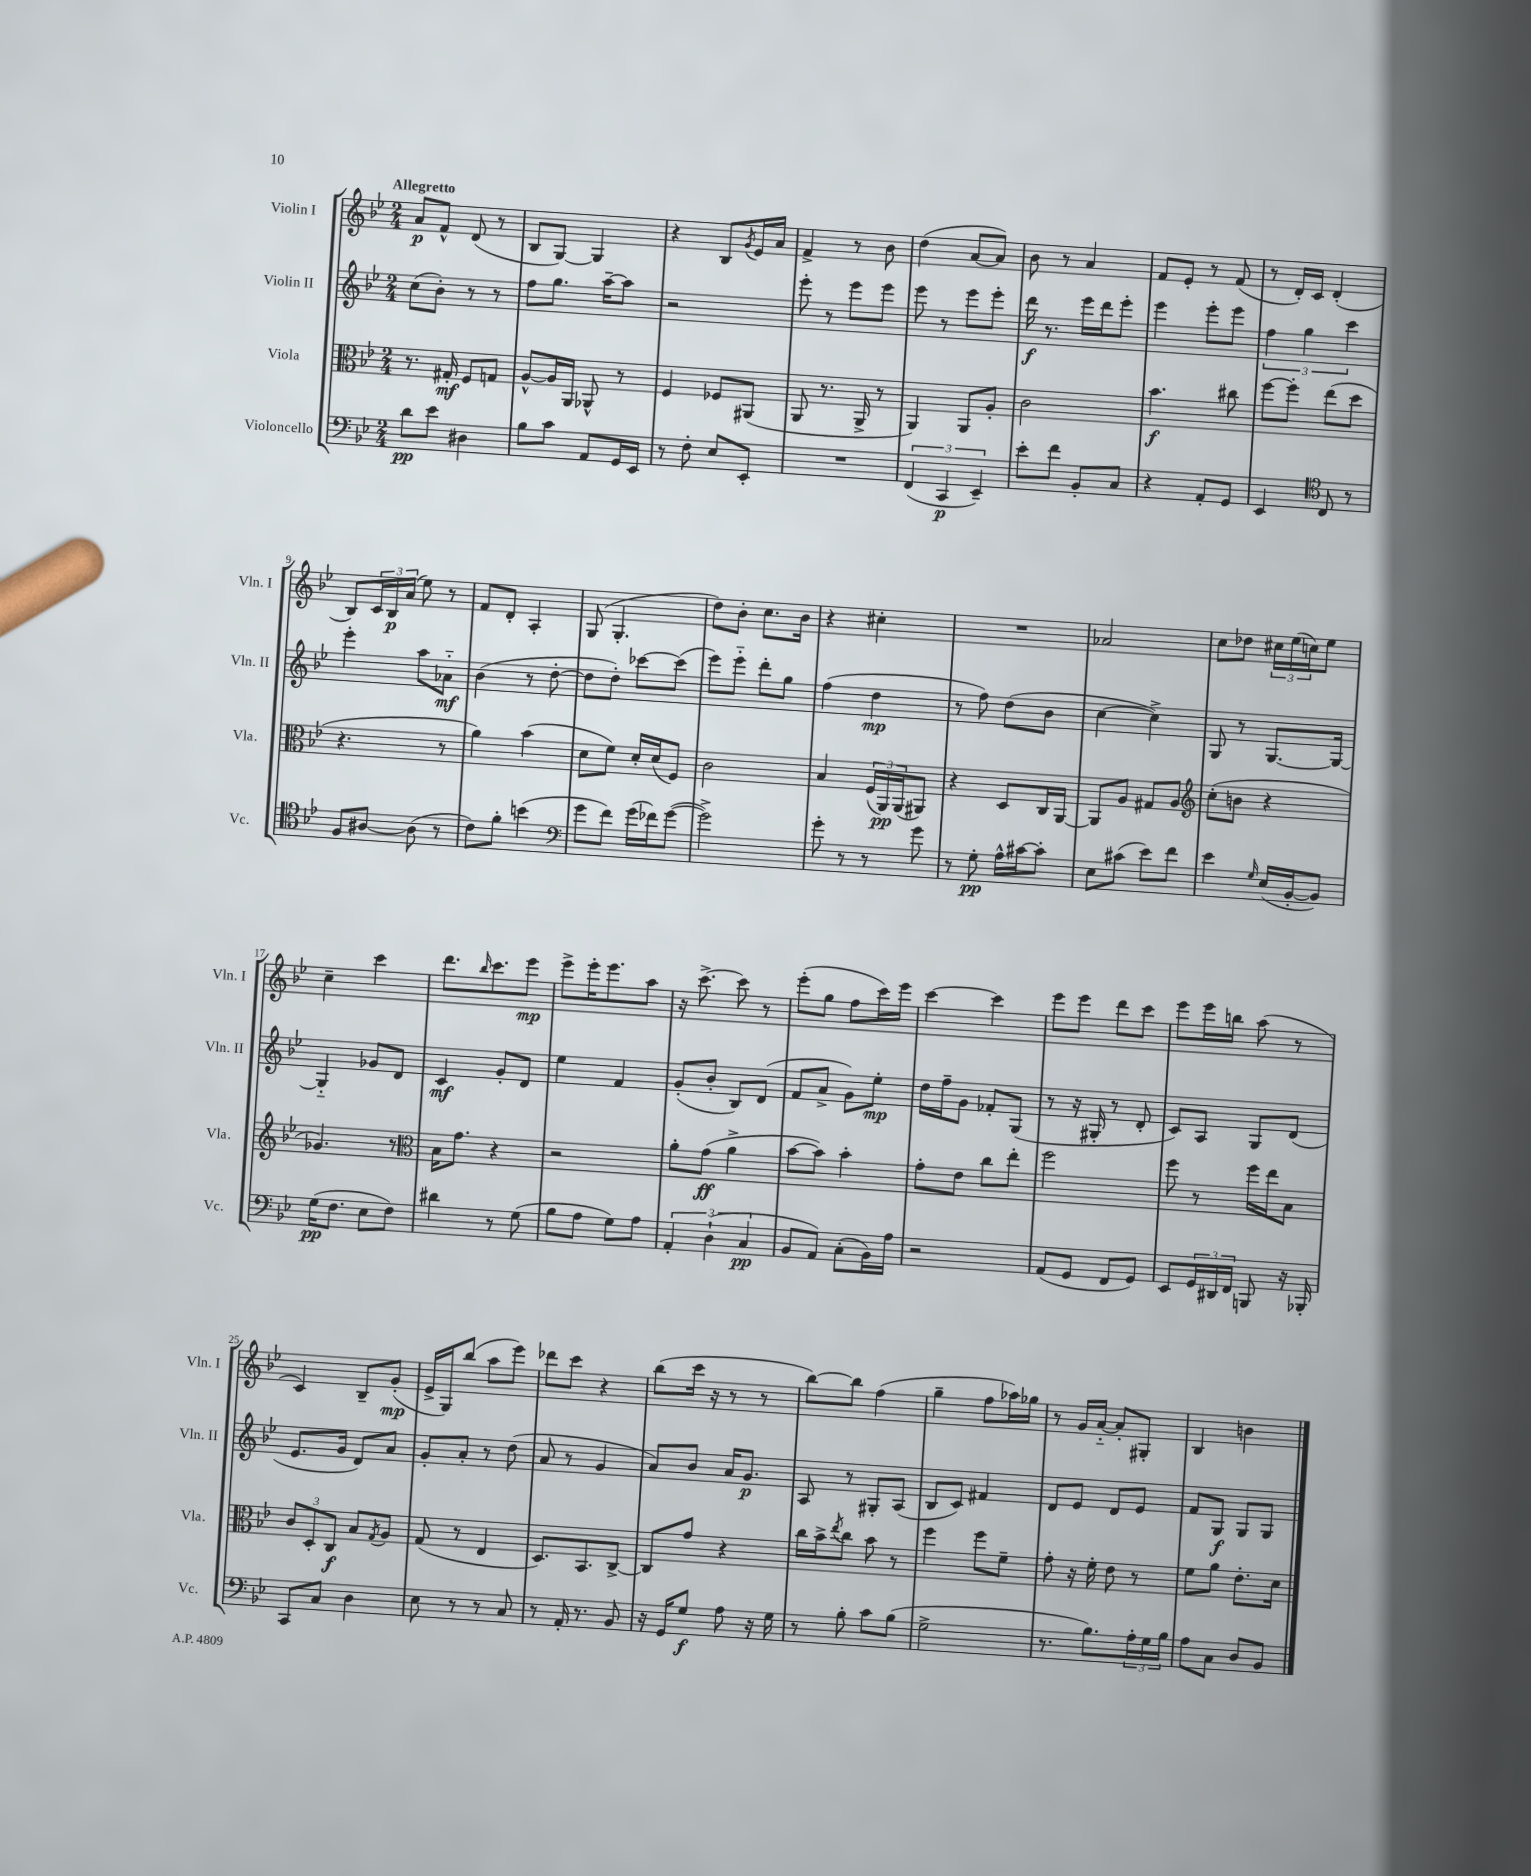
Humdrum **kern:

**kern	**dynam	**kern	**dynam	**kern	**dynam	**kern	**dynam
*part4	*part4	*part3	*part3	*part2	*part2	*part1	*part1
*staff4	*staff4	*staff3	*staff3	*staff2	*staff2	*staff1	*staff1
*I"Violoncello	*	*I"Viola	*	*I"Violin II	*	*I"Violin I	*
*I'Vc.	*	*I'Vla.	*	*I'Vln. II	*	*I'Vln. I	*
*clefF4	*	*clefC3	*	*clefG2	*	*clefG2	*
*k[b-e-]	*	*k[b-e-]	*	*k[b-e-]	*	*k[b-e-]	*
*M2/4	*	*M2/4	*	*M2/4	*	*M2/4	*
=1	=1	=1	=1	=1	=1	=1	=1
!	!	!	!	!	!	!LO:TX:a:B:t=Allegretto	!
8d\L	pp	8.r	.	(8cc\L	.	8a/L	p
8e-\J	.	.	.	8b-'\J)	.	8f^^/J	.
.	.	16G#X'/	mf	.	.	.	.
4D#X\	.	8F/L	.	8r	.	(8d/	.
.	.	8Gn/J	.	8r	.	8r	.
=2	=2	=2	=2	=2	=2	=2	=2
8B-\L	.	[8A^^/L	.	8ff\L	.	8B-/L	.
8c\J	.	16A/L]	.	8.gg\J	.	[8G/J)	.
.	.	16AA/JJ	.	.	.	.	.
8AA/L	.	8AA-X^^/	.	.	.	4G/]	.
.	.	.	.	[16aa~\KL	.	.	.
16GG/L	.	8r	.	8aa\J]	.	.	.
16EE-/JJ	.	.	.	.	.	.	.
=3	=3	=3	=3	=3	=3	=3	=3
8r	.	4F/	.	2r	.	4r	.
8F'\	.	.	.	.	.	.	.
8E-/L	.	8F-X/L	.	.	.	8B-/L	.
.	.	.	.	.	.	8qg/	.
8EE-'/J	.	(8AA#X/J	.	.	.	16e-/L	.
.	.	.	.	.	.	16a/JJ	.
=4	=4	=4	=4	=4	=4	=4	=4
2r	.	8AA/	.	8eee-'\	.	4f^/	.
.	.	8.r	.	8r	.	.	.
.	.	.	.	8eee-\L	.	8r	.
.	.	16AA^/	.	.	.	.	.
.	.	8r	.	8eee-\J	.	8b-\	.
=5	=5	=5	=5	=5	=5	=5	=5
(6FF/	.	4AA/)	.	8eee-\	.	(4dd\	.
.	.	.	.	8r	.	.	.
6CC/	p	.	.	.	.	.	.
.	.	8AA/L	.	8eee-\L	.	[8a/L	.
6EE-~/)	.	.	.	.	.	.	.
.	.	8A'/J	.	8eee-'\J	.	8a/J])	.
=6	=6	=6	=6	=6	=6	=6	=6
8e-'\L	.	2c\	.	16ddd\	f	8b-\	.
.	.	.	.	8.r	.	.	.
8f\J	.	.	.	.	.	8r	.
8BB-'/L	.	.	.	16eee-\LL	.	4a/	.
.	.	.	.	16ddd\J	.	.	.
8C/J	.	.	.	8eee-'\J	.	.	.
=7	=7	=7	=7	=7	=7	=7	=7
4r	.	4.b-\	f	4eee-\	.	8f/L	.
.	.	.	.	.	.	8e-'/J	.
8AA'/L	.	.	.	8eee-'\L	.	8r	.
8GG/J	.	8cc#X\	.	8eee-\J	.	(8f/	.
=8	=8	=8	=8	=8	=8	=8	=8
4EE-/	.	[8ff\L	.	6ff\	.	8r	.
.	.	8ff'\J]	.	.	.	16d'/LL)	.
.	.	.	.	6gg\	.	.	.
.	.	.	.	.	.	16c/JJ	.
*clefC4	*	*	*	*	*	*	*
8C/	.	(8ee-\L	.	.	.	(4d'/	.
.	.	.	.	6ccc\	.	.	.
8r	.	8dd\J	.	.	.	.	.
!!LO:LB:g=z
=9	=9	=9	=9	=9	=9	=9	=9
8F/L	.	4.r	.	4eee-'\	.	8B-/L)	.
[8A#X/J	.	.	.	.	.	24c/L	.
.	.	.	.	.	.	24B-/	p
.	.	.	.	.	.	(24a/JJ	.
(8A#\]	.	.	.	8aa\L	.	8ee-\)	.
8r	.	8r	.	8a-X\J	mf	8r	.
=10	=10	=10	=10	=10	=10	=10	=10
8c\L)	.	4a\)	.	(4b-\	.	8f/L	.
8f'\J	.	.	.	.	.	8d'/J	.
(4bn\	.	(4b-\	.	8r	.	4A'/	.
.	.	.	.	[8dd'\	.	.	.
=11	=11	=11	=11	=11	=11	=11	=11
*clefF4	*	*	*	*	*	*	*
8g\L	.	8d\L	.	8dd\L]	.	(8G/	.
8f\J)	.	8f\J)	.	8dd'\J)	.	4.G'/	.
(16g\LL	.	16d'/LL	.	[8ccc-X\L	.	.	.
16f-X\J)	.	(16d/J	.	.	.	.	.
([8g\J	.	8F/J)	.	(8ccc-\J]	.	.	.
=12	=12	=12	=12	=12	=12	=12	=12
2g^\])	.	2c\	.	8eee-\L)	.	8dd\L)	.
.	.	.	.	8eee-\J	.	8b-'\J	.
.	.	.	.	8ddd'\L	.	8.cc\L	.
.	.	.	.	8gg\J	.	.	.
.	.	.	.	.	.	16b-\Jk	.
=13	=13	=13	=13	=13	=13	=13	=13
8g'\	.	4B-/	.	(4ff\	.	4r	.
8r	.	.	.	.	.	.	.
8r	.	(24F/LL	.	4dd\	mp	4cc#X'\	.
.	.	24AA/)	pp	.	.	.	.
.	.	(24AA/J	.	.	.	.	.
8g\	.	8AA#X/J)	.	.	.	.	.
=14	=14	=14	=14	=14	=14	=14	=14
8r	.	4r	.	8r	.	2r	.
8G'\	pp	.	.	8ff\)	.	.	.
16A^^\LL	.	8D/L	.	(8dd\L	.	.	.
[16c#X\J	.	.	.	.	.	.	.
8c#'\J]	.	16C/L	.	8b-\J	.	.	.
.	.	[16AA/JJ	.	.	.	.	.
=15	=15	=15	=15	=15	=15	=15	=15
8E-\L	.	8AA/L]	.	[4cc\	.	2a-X/	.
(8c#X\J	.	8A/J	.	.	.	.	.
8e-\L)	.	8G#X/L	.	4cc^\])	.	.	.
8f\J	.	8A/J	.	.	.	.	.
=16	=16	=16	=16	=16	=16	=16	=16
*	*	*clefG2	*	*	*	*	*
4e-\	.	(8cc'\L	.	8G/	.	8cc\L	.
.	.	8bn\J	.	8r	.	8dd-X\J	.
16qqG/	.	.	.	.	.	.	.
(16E-/LL	.	4r	.	[8.G/L	.	24cc#X\LL	.
.	.	.	.	.	.	(24ee-\	.
[16BB-'/J	.	.	.	.	.	.	.
.	.	.	.	.	.	24ccn\J)	.
8BB-/J])	.	.	.	.	.	8ee-\J	.
.	.	.	.	16G/Jk_	.	.	.
!!LO:LB:g=z
=17	=17	=17	=17	=17	=17	=17	=17
(16G\KL	pp	4.g-X/)	.	4G/]	.	4cc~\	.
8.F\J	.	.	.	.	.	.	.
8E-\L	.	.	.	8g-X/L	.	4ccc\	.
8F\J)	.	8r	.	8d/J	.	.	.
=18	=18	=18	=18	=18	=18	=18	=18
*	*	*clefC3	*	*	*	*	*
4d#X\	.	16B-\KL	.	4c/	mf	8.ddd\L	.
.	.	8.g\J	.	.	.	.	.
.	.	.	.	.	.	16qqbb-/	.
.	.	.	.	.	.	8.ccc\	.
8r	.	4r	.	8g'/L	.	.	.
(8G\	.	.	.	8d/J	.	8eee-\J	mp
=19	=19	=19	=19	=19	=19	=19	=19
8B-\L	.	2r	.	4ee-\	.	8eee-^\L	.
8A\J	.	.	.	.	.	16eee-'\K	.
.	.	.	.	.	.	8.eee-\	.
8G\L)	.	.	.	4f/	.	.	.
8A\J	.	.	.	.	.	8aa\J	.
=20	=20	=20	=20	=20	=20	=20	=20
6AA'/	.	8a'\L	.	(8g'/L	.	16r	.
.	.	.	.	.	.	[8.ccc^\	.
.	.	(8g\J	ff	8b-'/J	.	.	.
(6D`\	.	.	.	.	.	.	.
.	.	4a^\	.	8B-/L)	.	8ccc\]	.
6C/	pp	.	.	.	.	.	.
.	.	.	.	(8d/J	.	8r	.
=21	=21	=21	=21	=21	=21	=21	=21
8BB-/L	.	[8b-\L	.	8f/L	.	(8eee-'\L	.
8AA/J)	.	8b-\J])	.	8a^/J	.	8gg\J	.
(8C'\L	.	4b-'\	.	8g\L)	.	8ff\L	.
16BB-\L)	.	.	.	8ee-'\J	mp	16ccc\L)	.
16A\JJ	.	.	.	.	.	16eee-\JJ	.
=22	=22	=22	=22	=22	=22	=22	=22
2r	.	8g'\L	.	16dd\LL	.	[4ccc\	.
.	.	.	.	16ff~\J	.	.	.
.	.	8e-\J	.	8g\J	.	.	.
.	.	8cc\L	.	8f-X'/L	.	4ccc\]	.
.	.	8ee-'\J	.	(8G/J	.	.	.
=23	=23	=23	=23	=23	=23	=23	=23
(8AA/L	.	2ff\	.	8r	.	8eee-\L	.
8GG/J	.	.	.	16r	.	8eee-\J	.
.	.	.	.	16G#X'/	.	.	.
8FF/L	.	.	.	8r	.	8ddd\L	.
8GG/J)	.	.	.	8d'/	.	8ccc\J	.
=24	=24	=24	=24	=24	=24	=24	=24
8EE-/L	.	8ff\	.	8c/L)	.	8eee-\L	.
24GG/L	.	8r	.	8A/J	.	16eee-\L	.
24DD#X/	.	.	.	.	.	.	.
.	.	.	.	.	.	16bbn\JJ	.
24FF/JJ	.	.	.	.	.	.	.
8BBBn/	.	16ff\LL	.	8G/L	.	(8aa\	.
.	.	16ee-\J	.	.	.	.	.
16r	.	8B-\J	.	(8d/J	.	8r	.
16BBB-X'/	.	.	.	.	.	.	.
!!LO:LB:g=z
=25	=25	=25	=25	=25	=25	=25	=25
8CC/L	.	12c/L	.	8.e-/L	.	4c/)	.
.	.	12D'/	.	.	.	.	.
8C/J	.	.	.	.	.	.	.
.	.	12C/J	f	.	.	.	.
.	.	.	.	16g/Jk	.	.	.
4D\	.	8B-/L	.	8d/L)	.	8B-~/L	.
.	.	8qG/	.	.	.	.	.
.	.	8A/J	.	8a/J	.	(8g'/J	mp
=26	=26	=26	=26	=26	=26	=26	=26
8E-\	.	(8G/	.	8g'/L	.	16e-^/LL	.
.	.	.	.	.	.	16G/J)	.
8r	.	8r	.	8a'/J	.	(8bb-/J	.
8r	.	4E-/	.	8r	.	8aa\L	.
8C/	.	.	.	(8dd\	.	8eee-\J)	.
=27	=27	=27	=27	=27	=27	=27	=27
8r	.	8.D/L)	.	8a/	.	8ddd-X\L	.
16AA'/	.	.	.	8r	.	8ccc\J	.
8.r	.	8.BB-/	.	.	.	.	.
.	.	.	.	4g/	.	4r	.
8BB-/	.	[8C^/J	.	.	.	.	.
=28	=28	=28	=28	=28	=28	=28	=28
16r	.	8C/L]	.	8a/L)	.	(8bb-\L	.
16GG/KL	.	.	.	.	.	.	.
8G/J	f	8g/J	.	8b-/J	.	16ccc\Jk	.
.	.	.	.	.	.	16r	.
8A\	.	4r	.	16a/KL	.	8r	.
.	.	.	.	8.g/J	p	.	.
16r	.	.	.	.	.	8r	.
16G\	.	.	.	.	.	.	.
=29	=29	=29	=29	=29	=29	=29	=29
8r	.	16cc\LL	.	8A/	.	[8bb-\L)	.
.	.	16b-^\J	.	.	.	.	.
.	.	8qee-/	.	.	.	.	.
8B-'\	.	8cc\J	.	8r	.	8bb-\J]	.
8c\L	.	8b-\	.	8G#X'/L	.	(4ff\	.
(8B-\J	.	8r	.	(8A/J	.	.	.
=30	=30	=30	=30	=30	=30	=30	=30
2G^\	.	4ff\	.	8B-/L	.	4gg~\	.
.	.	.	.	8c/J)	.	.	.
.	.	8ff\L	.	4f#X/	.	8ff\L	.
.	.	8f~\J	.	.	.	16aa-X\L)	.
.	.	.	.	.	.	16gg-X\JJ	.
=31	=31	=31	=31	=31	=31	=31	=31
8.r	.	8g'\	.	8d/L	.	8r	.
.	.	16r	.	8e-/J	.	16g/LL	.
8.B-\L)	.	16f'\	.	.	.	[16a/JJ	.
.	.	8e-\	.	8d/L	.	8a'/L]	.
24A'\L	.	8r	.	8e-/J	.	8G#X'/J	.
24G\	.	.	.	.	.	.	.
24B-\JJ	.	.	.	.	.	.	.
=32	=32	=32	=32	=32	=32	=32	=32
8A\L	.	8f\L	.	8f/L	.	4B-/	.
8C\J	.	8a\J	.	8G/J	f	.	.
8D/L	.	8.e-'\L	.	8G/L	.	4bn\	.
8BB-/J	.	.	.	8G/J	.	.	.
.	.	16d\Jk	.	.	.	.	.
==	==	==	==	==	==	==	==
*-	*-	*-	*-	*-	*-	*-	*-
